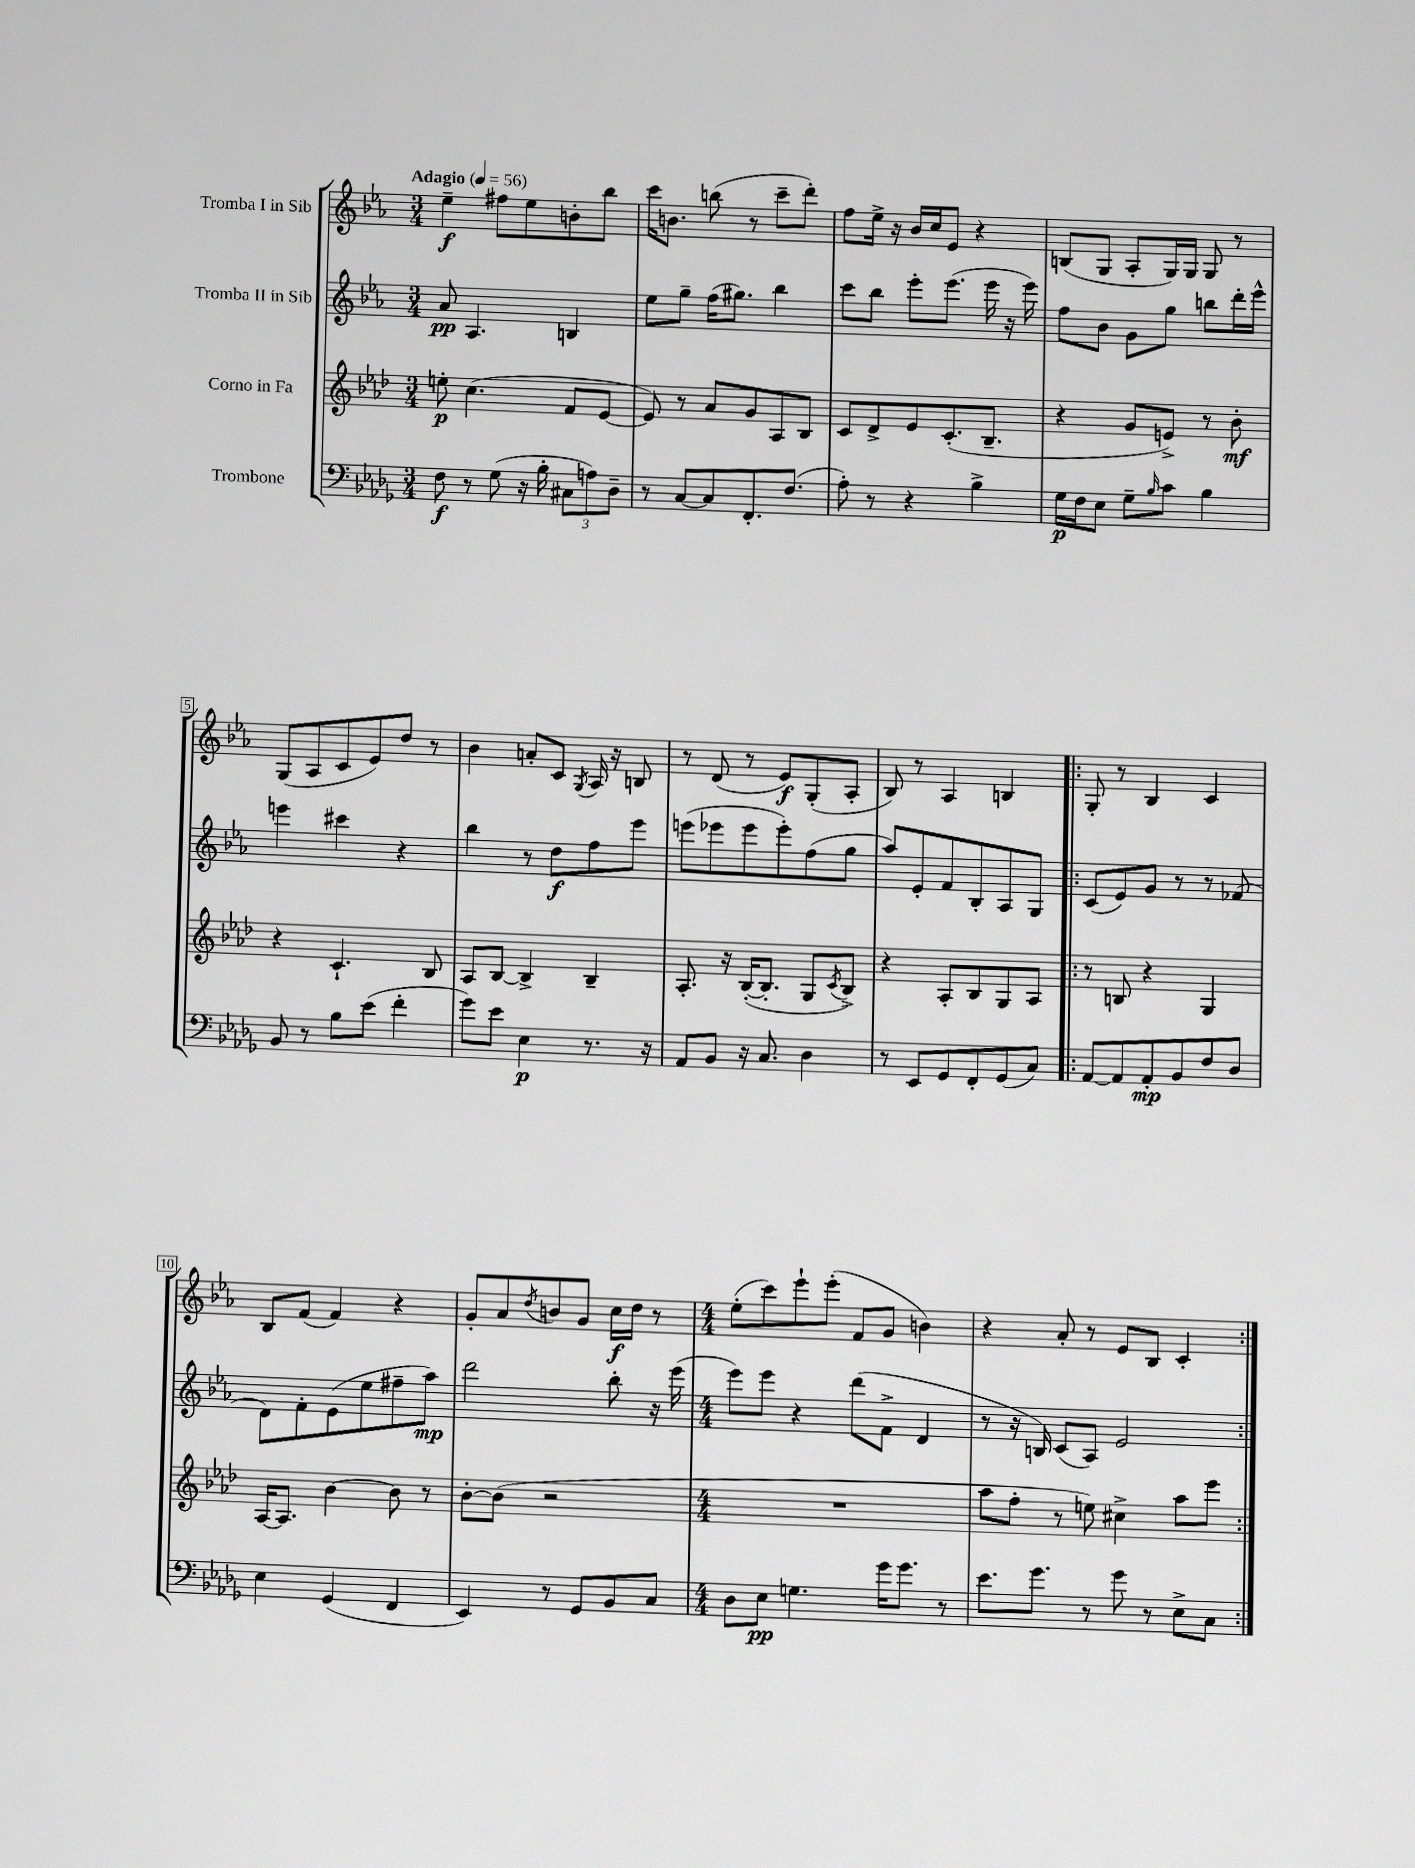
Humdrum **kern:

**kern	**kern	**kern	**kern
*staff4	*staff3	*staff2	*staff1
*clefF4	*clefG2	*clefG2	*clefG2
*k[b-e-a-d-g-]	*k[b-e-a-d-]	*k[b-e-a-]	*k[b-e-a-]
*M3/4	*M3/4	*M3/4	*M3/4
*MM56	*MM56	*MM56	*MM56
8F	8ee'	8a-	4ee-~
8r	(4.cc	4.A-	.
(8G-	.	.	8ff#
16r	.	.	8ee-
16B-'	.	.	.
12C#	8f	4B	8b'
12A)	.	.	.
.	[8e-	.	8bb-
12D-~	.	.	.
=	=	=	=
8r	8e-])	8ee-	16ccc
.	.	.	8.b
[8C	8r	8gg~	.
8C]	8a-	(16ff	(8bb
.	.	8.gg#)	.
8.FF'	8g	.	8r
.	8A-	4bb-	8ccc~
(8.F	.	.	.
.	8B-	.	8ddd')
=	=	=	=
8A-')	8c	8ccc	8ff
8r	8d-^	8bb-	16ee-^
.	.	.	16r
4r	8e-	8eee-'	16b-
.	.	.	16cc
.	(8.c'	(8.eee-	8e-
4B-^	.	.	4r
.	8.B-~	16eee-	.
.	.	16r	.
.	.	16eee-)	.
=	=	=	=
16G-	4r	8ff	(8B
16F	.	.	.
8E-	.	8b-	8G
8G-~	8g	8g	8A-'
16qqB-	.	.	.
8c	8e^)	8gg	16G)
.	.	.	16G
4B-	8r	8bb	8G
.	8b-'	16ddd'	8r
.	.	16eee-^^	.
=	=	=	=
8BB-	4r	4eee	(8G
8r	.	.	8A-
8B-	4.c`	4ccc#	8c
(8e-	.	.	8e-)
4f'	.	4r	8dd
.	8B-	.	8r
=	=	=	=
8g-)	8A-	4bb-	4b-
8e-	[8B-	.	.
4E-	4B-^]	8r	8a'
.	.	8dd	8c
.	.	.	8qG
8.r	4B-~	8ff	16A-
.	.	.	16r
.	.	8eee-	8B
16r	.	.	.
=	=	=	=
8AA-	8.A-'	(8eee	8r
8BB-	.	8eee-	(8d
.	16r	.	.
16r	([16B-'	8eee-	8r
8.C	8.B-']	.	.
.	.	8eee-')	8e-)
4D-	8G	(8ff	(8G'
.	8qc	.	.
.	8B-^)	8gg	8A-'
=	=	=	=
8r	4r	8aa-)	8B-)
8EE-	.	8e-'	8r
8GG-	8A-'	8f	4A-
8FF'	8B-	8B-'	.
(8GG-	8G	8A-	4B
8C)	8A-	8G	.
=!|:	=!|:	=!|:	=!|:
[8AA-	8r	(8c	8G'
8AA-]	8B	8e-)	8r
8AA-'	4r	8g	4B-
8BB-	.	8r	.
8F	4G	8r	4c
8D-	.	(8f-	.
=	=	=	=
4E-	[16A-	8d)	8B-
.	8.A-]	.	.
.	.	8f'	(8f
(4GG-	[4b-	(8e-	4f)
.	.	8ee-	.
4FF	8b-]	8ff#~	4r
.	8r	8aa-)	.
=	=	=	=
4EE-)	[8b-'	2ddd	8g'
.	(8b-]	.	8a-
.	.	.	8qdd
8r	2r	.	8b
8GG-	.	.	8g
8BB-	.	8bb-'	16cc
.	.	.	16dd
8C	.	16r	8r
.	.	(16eee-	.
=	=	=	=
*M4/4	*M4/4	*M4/4	*M4/4
8D-	1r	8eee-)	(8ee-'
8E-	.	8eee-	8ccc)
4.G	.	4r	8eee-`
.	.	.	(8eee-'
.	.	(8ddd	8f
16g-	.	8f^	8g
8.g-	.	.	.
.	.	4d	4b)
8r	.	.	.
=	=	=	=
8.e-	8aa-	8r	4r
.	8ff'	16r	.
8.g-	.	16B)	.
.	8r	(8c	8a-'
8r	8ee)	8A-)	8r
8g-	4cc#^	2e-	8e-
8r	.	.	8B-
8E-^	8aa-	.	4c'
8C	8eee-	.	.
==:|!	==:|!	==:|!	==:|!
*-	*-	*-	*-
